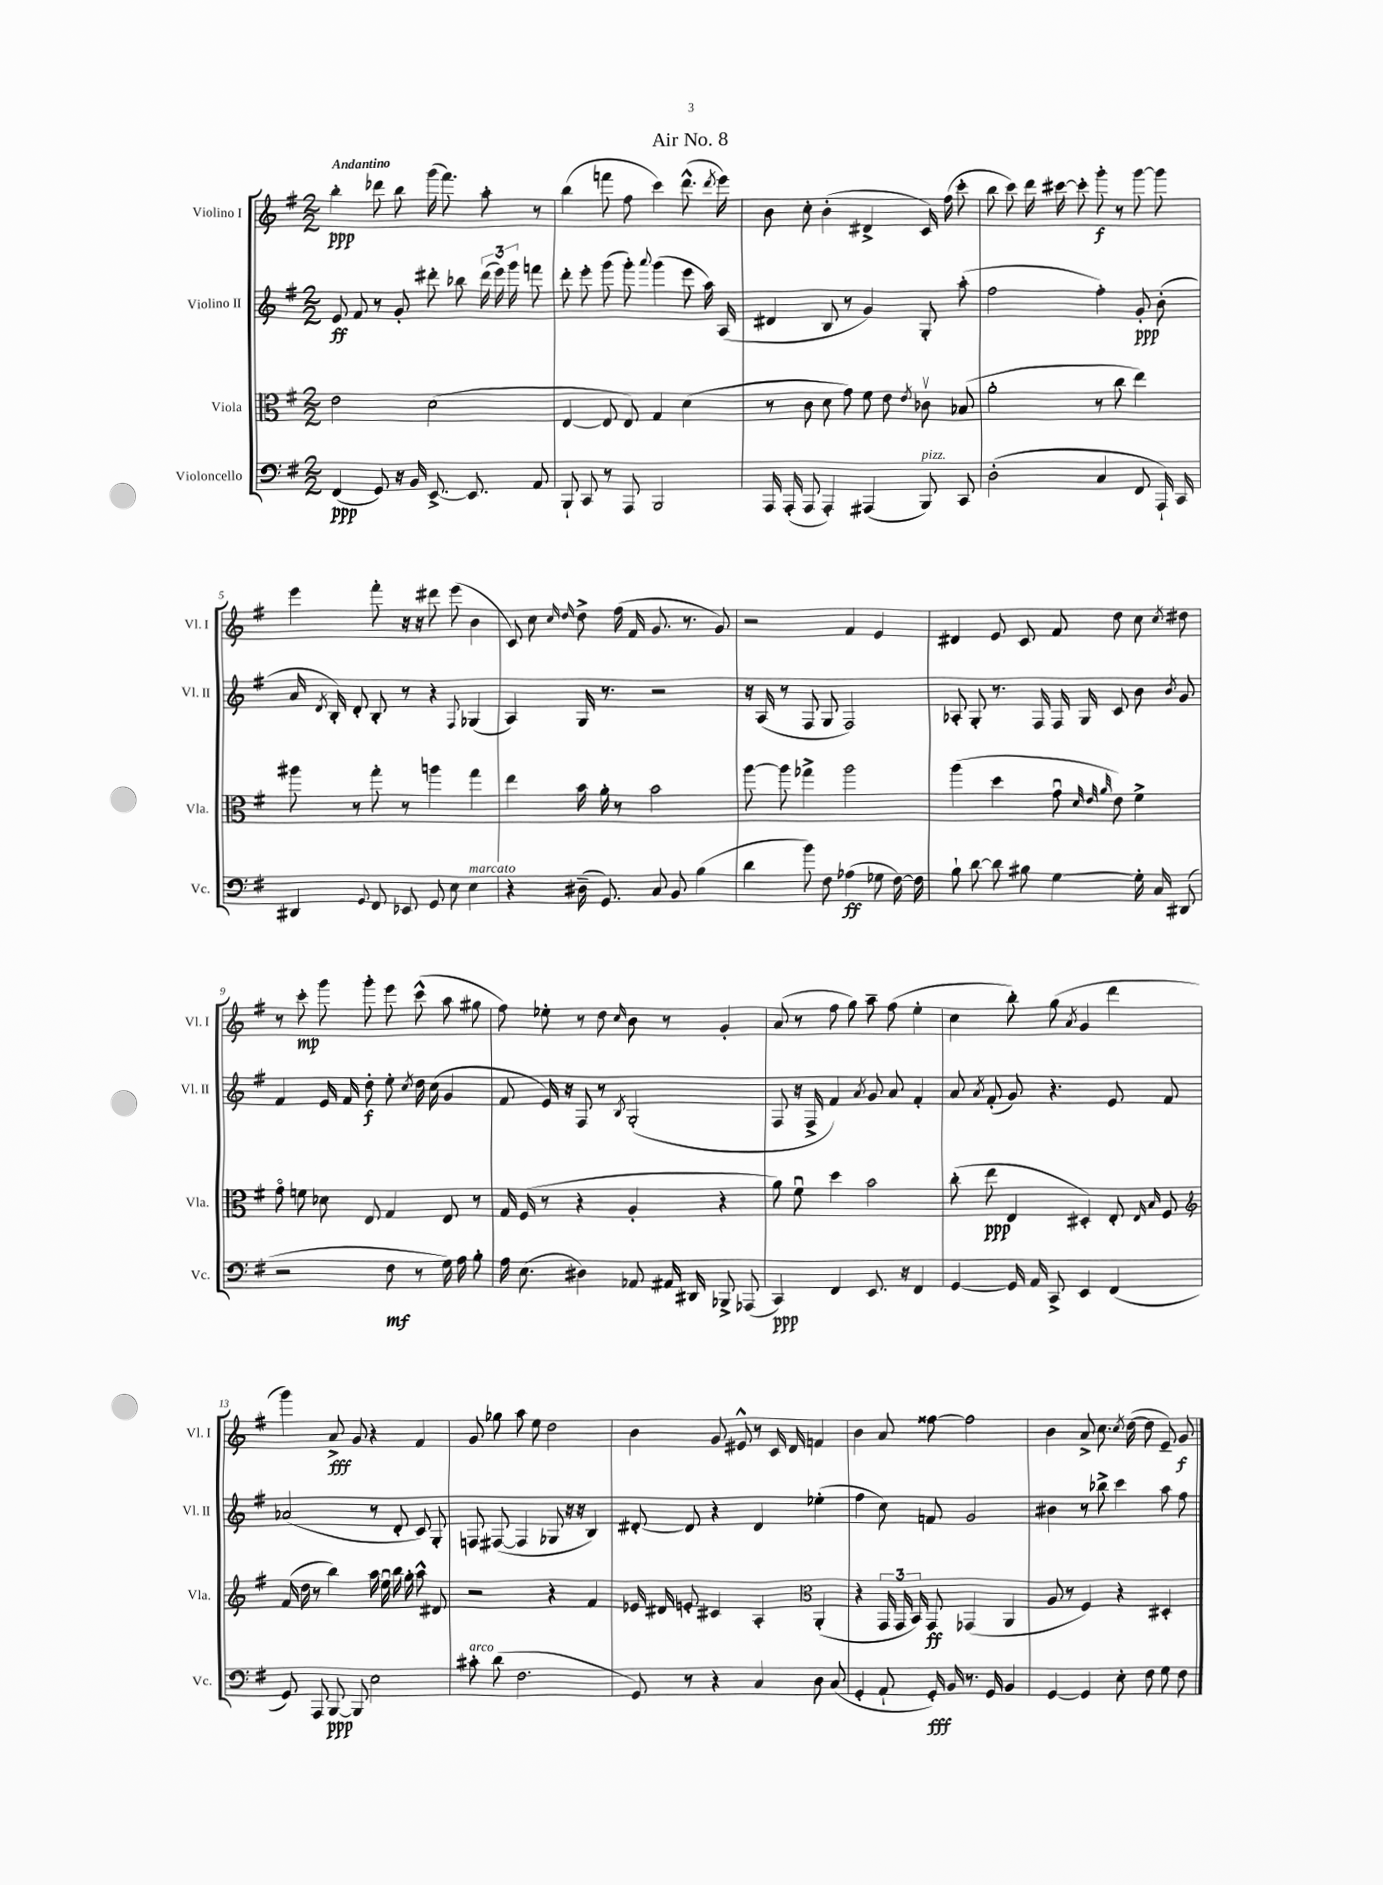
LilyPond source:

\header { title = "Air No. 8" }
<<
\new StaffGroup <<
\new Staff = "s0" \with { instrumentName = "Violino I" shortInstrumentName = "Vl. I" } {
    \clef treble \key g \major \numericTimeSignature \time 2/2 \tempo "Andantino"
    \autoBeamOff b''4-.\ppp des'''8 b''8 g'''16( fis'''8.) a''8-. r8 |
    b''4( f'''8 fis''8 c'''4) d'''8.-^( \acciaccatura { d'''8 } e'''16) |
    b'8 c''8-. b'4-.( dis'4-> c'16) fis''16( c'''8-. |
    b''8 c'''8) d'''16 cis'''16~ cis'''8-. g'''8-.\f r8 g'''8~ g'''8 |
    e'''4 fis'''8-. r16 r16 dis'''8 e'''8( b'4 |
    c'8) c''8 \grace { c''16 d''16 } d''8-> fis''16( fis'16 g'8. r8. g'8) |
    r2 fis'4 e'4 |
    dis'4 e'8 c'8 fis'8 d''8 c''8 \acciaccatura { c''8 } dis''8 |
    r8 c'''8-.\mp g'''8 g'''8-. e'''8 c'''8-^( a''8 gis''8 |
    fis''8) ees''8-. r8 d''8 \grace { c''16 } b'8 r8 g'4-. |
    a'8( r8 fis''8 g''8) a''8-- fis''8( e''4-. |
    c''4 b''8-.) g''8( \acciaccatura { a'8 } g'4 d'''4 |
    g'''4) a'8->\fff g'8 r4 fis'4 |
    g'8 ges''8 a''8 e''8 d''2 |
    b'4 g'8 eis'8-^ r8 c'16 d'16 f'4 |
    b'4 a'8 fisis''8~ fisis''2 |
    b'4 a'8-> c''8. \acciaccatura { c''8 } d''16~( d''8 e'8--) g'8\f \bar "|." |
}
\new Staff = "s1" \with { instrumentName = "Violino II" shortInstrumentName = "Vl. II" } {
    \clef treble \key g \major \numericTimeSignature \time 2/2
    \autoBeamOff e'8\ff fis'8 r8 g'8-. dis'''8-. bes''8 \tuplet 3/2 { dis'''16( e'''16) g'''16 } f'''8 |
    d'''8-. e'''8-. g'''8( g'''8-.) \appoggiatura { a'''8 } g'''4( e'''8 a''16) a16( |
    dis'4 b8 r8 g'4) g8-. a''8-.( |
    fis''2 fis''4-.) g'8-.\ppp b'8-.( |
    a'16 \acciaccatura { d'8 } b16-.) d'8-. b8-. r8 r4 \appoggiatura { fis8 } ges4( |
    a4) g16 r8. r2 |
    r16 a16( r8 fis8 g8 fis2) |
    aes8-. g8-. r8. fis16 fis16 g16 c'8 b'8 \acciaccatura { b'8 } g'8 |
    fis'4 e'16 fis'16 d''8-.\f e''8-. \acciaccatura { c''8 } d''16 c''16( g'4 |
    fis'8 e'16) r16 fis8 r8 \acciaccatura { b8 } g2-.( |
    fis8 r16 fis16-> fis'4) \acciaccatura { a'8 } g'8 a'8 fis'4-. |
    a'8 \acciaccatura { a'8 } fis'8-.( g'8) r4. e'8 fis'8 |
    aes'2( r8 d'8-. c'8) g8-. |
    f8 fis8~( fis4 ges8 r16 r16 b4) |
    dis'8~-. dis'8 r4 dis'4 ees''4-.( |
    fis''4 c''8) f'8 g'2 |
    bis'4 r8 bes''8-> c'''4 a''8 fis''8 \bar "|." |
}
\new Staff = "s2" \with { instrumentName = "Viola" shortInstrumentName = "Vla." } {
    \clef alto \key g \major \numericTimeSignature \time 2/2
    \autoBeamOff e'2 d'2( |
    e4~ e8 e8) g4 d'4( |
    r8 c'8 d'8 g'8) fis'8 e'8 \acciaccatura { e'8 } ces'8\upbow bes8( |
    a'2-. r8 c''8 e''4) |
    ais''8 r8 g''8-. r8 a''4 g''4 |
    e''4 b'16 a'16-. r8 b'2 |
    a''8~ a''8 ges''4-> a''2 |
    a''4( d''4 g'8\downbow \grace { d'32 e'32 a'32 } e'8) fis'4-> |
    g'8\flageolet f'8 des'8 e8 g4 e8 r8 |
    g16 fis16( r8 r4 a4-. r4 |
    a'8) fis'8\downbow d''4 b'2 |
    c''8-.( e''8\ppp e4 dis4-.) e8-. \grace { e16 b16 } fis8 |
    \clef treble fis'16( d''16 r8 b''4) a''16 e''16\downbow b''16 g''16-. a''8-^ dis'8 |
    r2 r4 fis'4 |
    ees'16 dis'16 e'8-. cis'4 a4-. \clef alto a,4-.( |
    r4 \tuplet 3/2 { g,16 g,16 b,16) } g,8\ff ges,4( a,4 |
    a8 r8 fis4) r4 dis4-. \bar "|." |
}
\new Staff = "s3" \with { instrumentName = "Violoncello" shortInstrumentName = "Vc." } {
    \clef bass \key g \major \numericTimeSignature \time 2/2
    \autoBeamOff fis,4\ppp( g,8) r16 b,16 e,8.~-> e,8. a,8 |
    b,,8-! c,8 r8 a,,8 b,,2 |
    a,,16 a,,16-.( a,,8 a,,4-.) ais,,4( b,,8^\markup { \italic "pizz." }) c,8 |
    d2-.( c4 fis,8 a,,16-!) c,16 |
    dis,4 \appoggiatura { g,8 } fis,8 ees,8 g,8 e8 e4^\markup { \italic "marcato" } |
    r4 dis16--( g,8.) c8 b,8 b4( |
    d'4 b'8) fis8 aes4\ff( ges8 fis16~) fis16 |
    b8-! d'8~ d'8 bis8 g4~ g16-. c16 dis,8( |
    r2 fis8\mf r8 g16) a16 b8-. |
    a16 e8.( dis4) aes,8 ais,16 dis,16 bes,,8-> aes,,8( |
    c,4\ppp) fis,4 e,8. r16 fis,4 |
    g,4~ g,16 a,16 c,8-> e,4 fis,4( |
    g,8) a,,8 b,,8~\ppp b,,8 e2 |
    cis'8-.^\markup { \italic "arco" } d'8( fis2. |
    g,8) r8 r4 c4 d8 c8( |
    g,4-. a,8-! g,16-.\fff) b,16 r8. g,16 b,4 |
    g,4~ g,4 e8-. fis8 g8 fis8 \bar "|." |
}
>>
>>
